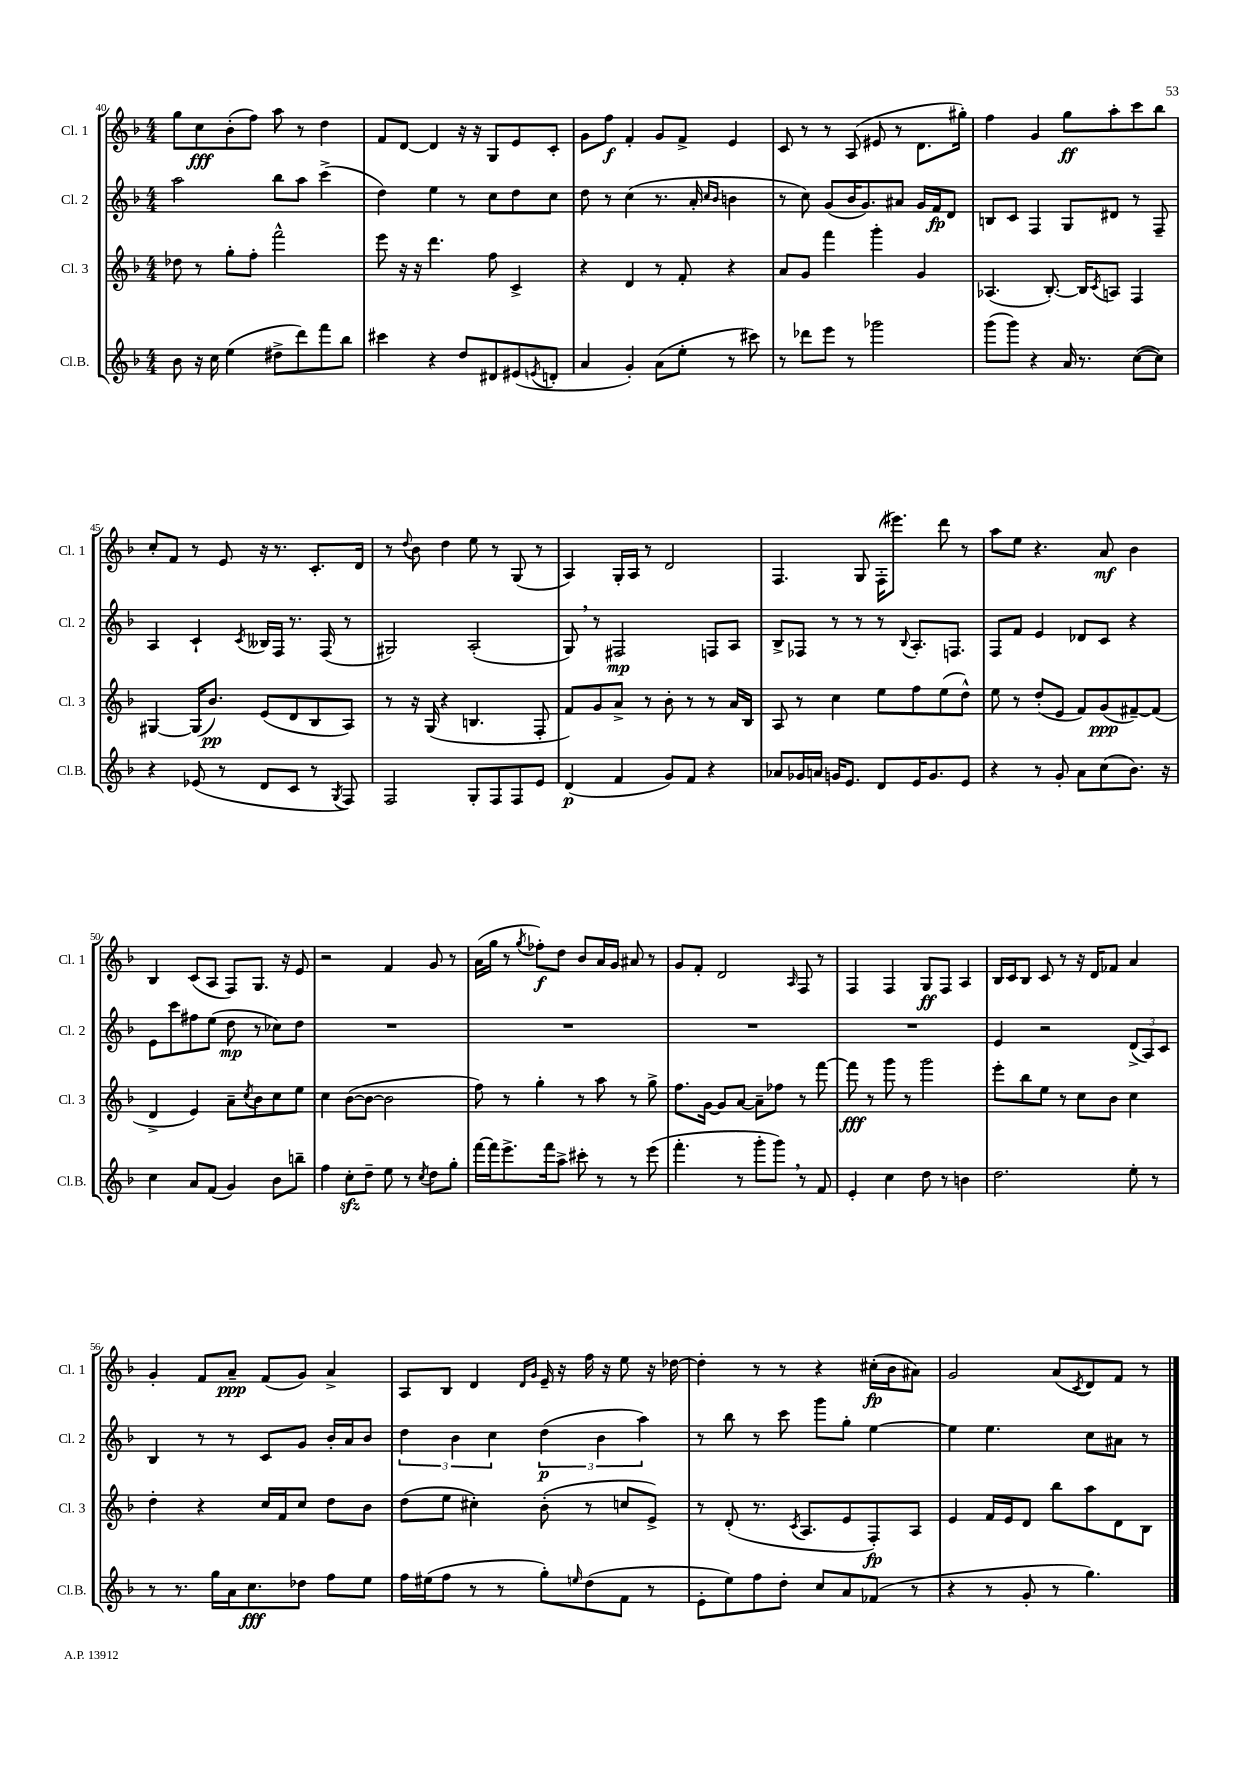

**kern	**dynam	**kern	**dynam	**kern	**dynam	**kern	**dynam
*part4	*part4	*part3	*part3	*part2	*part2	*part1	*part1
*staff4	*staff4	*staff3	*staff3	*staff2	*staff2	*staff1	*staff1
*I"Cl.B.	*	*I"Cl. 3	*	*I"Cl. 2	*	*I"Cl. 1	*
*I'Cl.B.	*	*I'Cl. 3	*	*I'Cl. 2	*	*I'Cl. 1	*
*clefG2	*	*clefG2	*	*clefG2	*	*clefG2	*
*k[b-]	*	*k[b-]	*	*k[b-]	*	*k[b-]	*
*M4/4	*	*M4/4	*	*M4/4	*	*M4/4	*
=40	=40	=40	=40	=40	=40	=40	=40
8b-\	.	8dd-X\	.	2aa\	.	8gg\L	.
16r	.	8r	.	.	.	8cc\	fff
16cc\	.	.	.	.	.	.	.
(4ee\	.	8gg'\L	.	.	.	(8b-'\	.
.	.	8ff'\J	.	.	.	8ff\J)	.
8dd#X^\L	.	2fff^^\	.	8bb-\L	.	8aa\	.
8ddd\)	.	.	.	8aa\J	.	8r	.
8fff\	.	.	.	(4ccc^\	.	4dd\	.
8bb-\J	.	.	.	.	.	.	.
=41	=41	=41	=41	=41	=41	=41	=41
4ccc#X\	.	8eee\	.	4dd\)	.	8f/L	.
.	.	16r	.	.	.	[8d/J	.
.	.	16r	.	.	.	.	.
4r	.	4.ddd\	.	4ee\	.	4d/]	.
8dd/L	.	.	.	8r	.	16r	.
.	.	.	.	.	.	16r	.
8d#X/	.	8ff\	.	8cc\L	.	8G/L	.
(8e#X/	.	4c^/	.	8dd\	.	8e/	.
8qen/	.	.	.	.	.	.	.
8dn'/J	.	.	.	8cc\J	.	8c'/J	.
=42	=42	=42	=42	=42	=42	=42	=42
4a/	.	4r	.	8dd\	.	8g\L	.
.	.	.	.	8r	.	8ff\J	f
4g'/)	.	4d/	.	(4cc\	.	4f'/	.
(8a\L	.	8r	.	8.r	.	8g/L	.
8ee'\J	.	8f'/	.	.	.	8f^/J	.
.	.	.	.	16a'/	.	.	.
.	.	.	.	16qqcc/LL	.	.	.
.	.	.	.	16qqb-/JJ	.	.	.
8r	.	4r	.	4bn\	.	4e/	.
8ccc#X\)	.	.	.	.	.	.	.
=43	=43	=43	=43	=43	=43	=43	=43
8r	.	8a/L	.	8r	.	8c/	.
8ddd-X\L	.	8g/J	.	8cc\)	.	8r	.
8eee\J	.	4fff\	.	(8g/L	.	8r	.
8r	.	.	.	16b-/K	.	(8A/	.
.	.	.	.	8.g/)	.	.	.
2ggg-X\	.	4ggg'\	.	.	.	8e#X/	.
.	.	.	.	8a#X/J	.	8r	.
.	.	4g/	.	16g/LL	.	8.d\L	.
.	.	.	.	16f/J	fp	.	.
.	.	.	.	8d/J	.	.	.
.	.	.	.	.	.	16gg#X'\Jk)	.
=44	=44	=44	=44	=44	=44	=44	=44
(8ggg\L	.	(4.A-X/	.	8Bn/L	.	4ff\	.
8ggg\J)	.	.	.	8c/J	.	.	.
4r	.	.	.	4F/	.	4g/	.
.	.	[8.B-'/)	.	.	.	.	.
16a/	.	.	.	8G/L	.	8gg\L	ff
8.r	.	16B-/KL]	.	.	.	.	.
.	.	8qc/	.	.	.	.	.
.	.	8An/J	.	8d#X/J	.	8aa'\	.
([8cc\L	.	4F/	.	8r	.	8ccc\	.
8cc\J])	.	.	.	8F~/	.	8bb-\J	.
!!LO:LB:g=z
=45	=45	=45	=45	=45	=45	=45	=45
4r	.	[4G#X/	.	4A/	.	8cc'/L	.
.	.	.	.	.	.	8f/J	.
(8e-X/	.	(16G#/KL]	.	4c`/	.	8r	.
.	.	8.b-/J)	pp	.	.	.	.
8r	.	.	.	.	.	8e/	.
.	.	.	.	8qc/	.	.	.
8d/L	.	(8e/L	.	16B--X/LL	.	16r	.
.	.	.	.	16F/JJ	.	8.r	.
8c/J	.	8d/	.	8.r	.	.	.
8r	.	8B-/	.	.	.	8.c'/L	.
.	.	.	.	(16F/	.	.	.
8qG/	.	.	.	.	.	.	.
8F/)	.	8A/J)	.	8r	.	.	.
.	.	.	.	.	.	16d/Jk	.
=46	=46	=46	=46	=46	=46	=46	=46
2F/	.	8r	.	2G#X/)	.	8r	.
.	.	.	.	.	.	8qqdd/	.
.	.	16r	.	.	.	8b-\	.
.	.	(16G/	.	.	.	.	.
.	.	4r	.	.	.	4dd\	.
8G'/L	.	4.Bn/	.	(2A'/	.	8ee\	.
8F/	.	.	.	.	.	8r	.
8F/	.	.	.	.	.	(8G/	.
8e/J	.	8F'/	.	.	.	8r	.
=47	=47	=47	=47	=47	=47	=47	=47
(4d/	p	8f/L)	.	8G,/)	.	4A/)	.
.	.	8g/	.	8r	.	.	.
4f/	.	8a^/J	.	2F#X/	mp	16G'/LL	.
.	.	.	.	.	.	16A/JJ	.
.	.	8r	.	.	.	8r	.
8g/L)	.	8b-'\	.	.	.	2d/	.
8f/J	.	8r	.	.	.	.	.
4r	.	8r	.	8Fn/L	.	.	.
.	.	16a/LL	.	8A/J	.	.	.
.	.	16B-/JJ	.	.	.	.	.
=48	=48	=48	=48	=48	=48	=48	=48
8a-X/L	.	8A/	.	8B-^/L	.	4.F/	.
16g-X/L	.	8r	.	8F-X/J	.	.	.
16an/JJ	.	.	.	.	.	.	.
16gn/KL	.	4cc\	.	8r	.	.	.
8.e/J	.	.	.	.	.	.	.
.	.	.	.	8r	.	8G/	.
8d/L	.	8ee\L	.	8r	.	(16F'\KL	.
.	.	.	.	.	.	8.eee#X\J)	.
.	.	.	.	8qqB-/	.	.	.
16e/K	.	8ff\	.	8.A'/L	.	.	.
8.g/	.	.	.	.	.	.	.
.	.	(8ee\	.	.	.	8ddd\	.
.	.	.	.	8.Fn/J	.	.	.
8e/J	.	8dd^^\J)	.	.	.	8r	.
=49	=49	=49	=49	=49	=49	=49	=49
4r	.	8ee\	.	8F/L	.	8aa\L	.
.	.	8r	.	8f/J	.	8ee\J	.
8r	.	(8dd'/L	.	4e/	.	4.r	.
8g'/	.	8e/J	.	.	.	.	.
8a\L	.	8f/L)	.	8d-X/L	.	.	.
(8cc\	.	(8g/	ppp	8c/J	.	8a/	mf
8.b-\J)	.	[8f#X~/)	.	4r	.	4b-\	.
.	.	(8f#/J]	.	.	.	.	.
16r	.	.	.	.	.	.	.
!!LO:LB:g=z
=50	=50	=50	=50	=50	=50	=50	=50
4cc\	.	4d^/	.	8e\L	.	4B-/	.
.	.	.	.	8ccc\	.	.	.
8a/L	.	4e/)	.	8ff#X\	.	(8c/L	.
(8f/J	.	.	.	(8ee\J	.	8A/J	.
4g/)	.	8a~\L	.	8dd\	mp	8F/L)	.
.	.	8qcc/	.	.	.	.	.
.	.	8b-\	.	8r	.	8.G/J	.
8b-\L	.	8cc\	.	8cc-X\L)	.	.	.
.	.	.	.	.	.	16r	.
8bbn~\J	.	8ee\J	.	8dd\J	.	8e/	.
=51	=51	=51	=51	=51	=51	=51	=51
4ff\	.	4cc\	.	1r	.	2r	.
8cczz'\L	.	([8b-\L	.	.	.	.	.
8dd~\J	.	8b-\J_	.	.	.	.	.
8ee\	.	2b-\]	.	.	.	4f/	.
8r	.	.	.	.	.	.	.
8qcc/	.	.	.	.	.	.	.
8dd\L	.	.	.	.	.	8g/	.
8gg'\J	.	.	.	.	.	8r	.
=52	=52	=52	=52	=52	=52	=52	=52
[16fff\LL	.	8ff\)	.	1r	.	(16a\LL	.
16fff\J]	.	.	.	.	.	16gg\JJ	.
8.eee^\	.	8r	.	.	.	8r	.
.	.	.	.	.	.	8qgg/	.
.	.	4gg'\	.	.	.	8ff-X'\L)	f
16fff\k	.	.	.	.	.	.	.
8aa^\J	.	.	.	.	.	8dd\J	.
8ccc#X'\	.	8r	.	.	.	8b-/L	.
8r	.	8aa\	.	.	.	16a/L	.
.	.	.	.	.	.	16g/JJ	.
8r	.	8r	.	.	.	8a#X/	.
(8eee\	.	8gg^\	.	.	.	8r	.
=53	=53	=53	=53	=53	=53	=53	=53
4.fff'\	.	8.ff\L	.	1r	.	8g/L	.
.	.	.	.	.	.	8f'/J	.
.	.	[16g\Jk	.	.	.	.	.
.	.	8g/L]	.	.	.	2d/	.
8r	.	[8a/J	.	.	.	.	.
8ggg'\L	.	8a~\L]	.	.	.	.	.
8ggg,\J)	.	8ff-X\J	.	.	.	.	.
.	.	.	.	.	.	16qqA/	.
8r	.	8r	.	.	.	8F/	.
8f/	.	[8fff\	.	.	.	8r	.
=54	=54	=54	=54	=54	=54	=54	=54
4e'/	.	8fff\]	fff	1r	.	4F/	.
.	.	8r	.	.	.	.	.
4cc\	.	8ggg\	.	.	.	4F/	.
.	.	8r	.	.	.	.	.
8dd\	.	2ggg\	.	.	.	8G/L	ff
8r	.	.	.	.	.	8F/J	.
4bn\	.	.	.	.	.	4A/	.
=55	=55	=55	=55	=55	=55	=55	=55
2.dd\	.	8eee'\L	.	4e/	.	16B-/LL	.
.	.	.	.	.	.	16c/J	.
.	.	8bb-\	.	.	.	8B-/J	.
.	.	8ee\J	.	2r	.	8c/	.
.	.	8r	.	.	.	8r	.
.	.	8cc\L	.	.	.	16r	.
.	.	.	.	.	.	16d/KL	.
.	.	8b-\J	.	.	.	8f-X/J	.
8ee'\	.	4cc\	.	(12d^/L	.	4a/	.
.	.	.	.	12A/)	.	.	.
8r	.	.	.	.	.	.	.
.	.	.	.	12c/J	.	.	.
!!LO:LB:g=z
=56	=56	=56	=56	=56	=56	=56	=56
8r	.	4dd'\	.	4B-/	.	4g'/	.
8.r	.	.	.	.	.	.	.
.	.	4r	.	8r	.	8f/L	.
16gg\LL	.	.	.	.	.	.	.
16a\J	.	.	.	8r	.	8a~/J	ppp
8.cc\	fff	.	.	.	.	.	.
.	.	16cc/LL	.	8c/L	.	(8f/L	.
.	.	16f/J	.	.	.	.	.
8dd-X\J	.	8cc/J	.	8g/J	.	8g/J)	.
8ff\L	.	8dd\L	.	16b-'/LL	.	4a^/	.
.	.	.	.	16a/J	.	.	.
8ee\J	.	8b-\J	.	8b-/J	.	.	.
=57	=57	=57	=57	=57	=57	=57	=57
16ff\LL	.	(8dd\L	.	6dd\	.	8A/L	.
(16ee#X\J	.	.	.	.	.	.	.
8ff\J	.	8ee\J	.	.	.	8B-/J	.
.	.	.	.	6b-\	.	.	.
8r	.	4cc#X'\)	.	.	.	4d/	.
.	.	.	.	6cc\	.	.	.
8r	.	.	.	.	.	.	.
.	.	.	.	.	.	16qqd/LL	.
.	.	.	.	.	.	16qqg/JJ	.
8gg'\L)	.	(8b-'\	.	(6dd\	p	16e~/	.
.	.	.	.	.	.	16r	.
16qqeen/	.	.	.	.	.	.	.
(8dd\	.	8r	.	.	.	16ff\	.
.	.	.	.	6b-\	.	.	.
.	.	.	.	.	.	16r	.
8f\J	.	8ccn/L	.	.	.	8ee\	.
.	.	.	.	6aa\)	.	.	.
8r	.	8e^/J)	.	.	.	16r	.
.	.	.	.	.	.	[16dd-X\	.
=58	=58	=58	=58	=58	=58	=58	=58
8e'\L	.	8r	.	8r	.	4dd-'\]	.
8ee\)	.	(8d'/	.	8bb-\	.	.	.
8ff\	.	8.r	.	8r	.	8r	.
8dd'\J	.	.	.	8ccc\	.	8r	.
.	.	8qc/	.	.	.	.	.
.	.	8.A/L	.	.	.	.	.
8cc/L	.	.	.	8ggg\L	.	4r	.
8a/	.	8e/	.	8gg'\J	.	.	.
(8f-X/J	.	8F'/)	fp	[4ee\	.	(16cc#X'\LL	fp
.	.	.	.	.	.	16b-\J	.
8r	.	8A/J	.	.	.	8a#X\J)	.
=59	=59	=59	=59	=59	=59	=59	=59
4r	.	4e/	.	4ee\]	.	2g/	.
8r	.	16f/LL	.	4.ee\	.	.	.
.	.	16e/J	.	.	.	.	.
8g'/	.	8d/J	.	.	.	.	.
8r	.	8bb-\L	.	.	.	(8a/L	.
.	.	.	.	.	.	8qc/	.
4.gg\)	.	8aa\	.	8cc\L	.	8d/)	.
.	.	8d\	.	8a#X\J	.	8f/J	.
.	.	8B-\J	.	8r	.	8r	.
==	==	==	==	==	==	==	==
*-	*-	*-	*-	*-	*-	*-	*-
